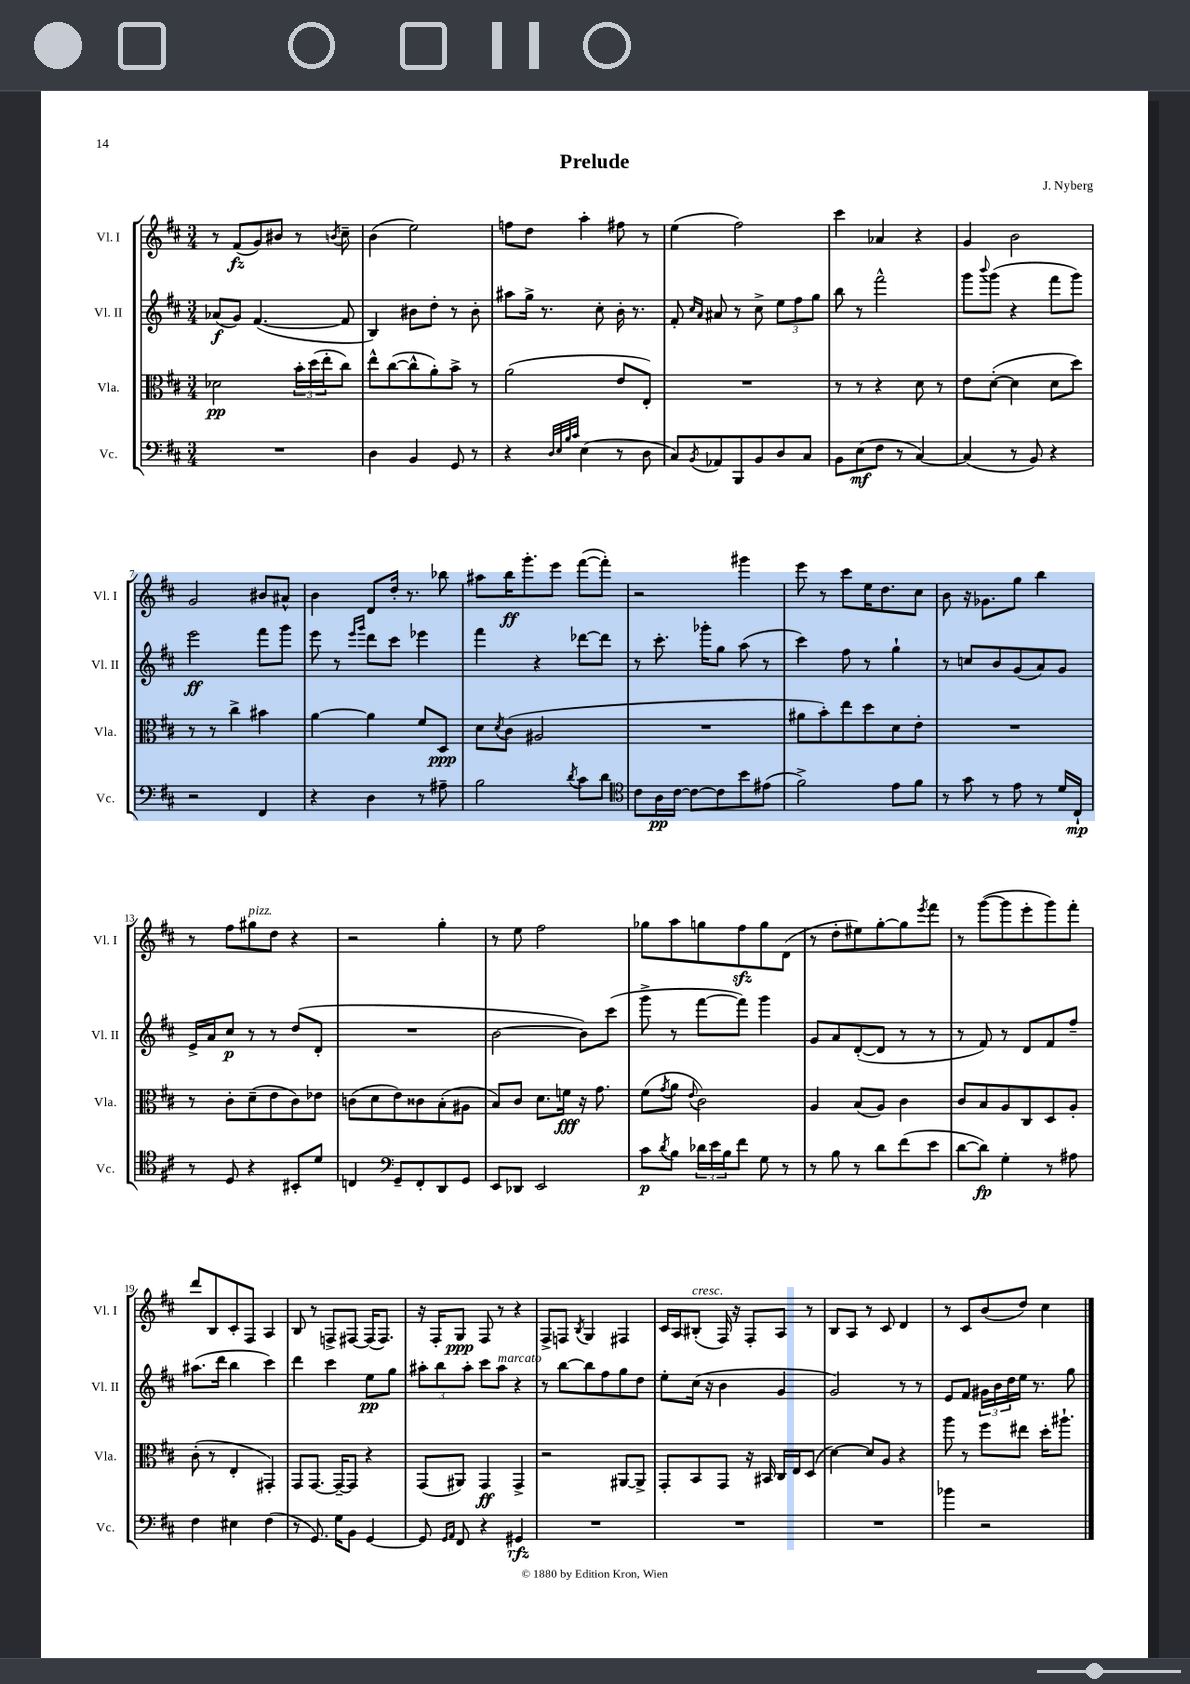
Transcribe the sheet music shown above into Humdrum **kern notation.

**kern	**kern	**kern	**kern
*staff4	*staff3	*staff2	*staff1
*clefF4	*clefC3	*clefG2	*clefG2
*k[f#c#]	*k[f#c#]	*k[f#c#]	*k[f#c#]
*M3/4	*M3/4	*M3/4	*M3/4
2.r	2d-	(8a-	8r
.	.	8g)	(8f#
.	.	([4.f#	8g)
.	.	.	8b#
.	24b'	.	8r
.	(24dd	.	.
.	24ee'	.	.
.	.	.	8qb
.	8cc#)	8f#]	8cc#~
=	=	=	=
4D	8ee^^	4B)	(4b
.	([8cc#	.	.
4BB	8cc#^^]	8b#	2ee)
.	8a')	8dd'	.
8GG	8b^	8r	.
8r	8r	8b#'	.
=	=	=	=
4r	(2a	8aa#	8ff
.	.	16gg^	8dd
.	.	8.r	.
32qqD	.	.	.
32qqE	.	.	.
32qqB	.	.	.
32qqc#	.	.	.
(4E	.	.	4aa'
.	.	8cc#'	.
8r	8e	16b'	8ff#
.	.	8.r	.
8D	8E')	.	8r
=	=	=	=
8C#)	2.r	8f#'	(4ee
.	.	16qqcc#	.
8qBB	.	16qqa	.
8AA-	.	8a#	.
8BBB	.	8r	2ff#)
8BB	.	8cc#^	.
8D	.	12ee	.
.	.	12ff#	.
8C#	.	.	.
.	.	12gg	.
=	=	=	=
8BB	8r	8bb	4ccc#
(8E	8r	8r	.
8F#	4r	2fff#^^	4a-
8r	.	.	.
[4C#)	8d	.	4r
.	8r	.	.
=	=	=	=
(4C#]	8e	8ggg	4g
.	.	8qqbbb	.
.	([8d'	(8ggg	.
8r	4d]	4r	2b
8BB)	.	.	.
4r	8d	8fff#	.
.	8dd)	8ggg)	.
=	=	=	=
2r	8r	2eee	2g
.	8r	.	.
.	4cc#^	.	.
4FF#	4b#	8fff#	8b#
.	.	8ggg	8a#^^
=	=	=	=
4r	[4a	8eee	4b
.	.	8r	.
.	.	16qqeee	.
.	.	16qqggg	.
4D	4a]	8ddd	8d
.	.	8ccc#	16dd'
.	.	.	8.r
8r	8f#	4eee-	.
8A#~	8D	.	8bb-
=	=	=	=
2B	8d	4fff#	8aa#
.	8qd	.	.
.	(8c#	.	16bb
.	.	.	8.ggg'
.	2A#	4r	.
.	.	.	8eee
8qd	.	.	.
8c#	.	[8ddd-	([8fff#
8d	.	8ddd-]	8fff#'])
=	=	=	=
*clefC4	*	*	*
8c#	2.r	8r	2r
16A	.	8.ccc#'	.
[16c#	.	.	.
8c#_	.	.	.
.	.	16ggg-'	.
8c#]	.	8gg	.
8b	.	(8aa	4ggg#
(8e#	.	8r	.
=	=	=	=
2f#^)	8a#	4ccc#)	8eee
.	8b')	.	8r
.	8ee	8ff#	8ccc#
.	8dd	8r	16ee
.	.	.	8.dd
8e	8d	4gg`	.
8f#	8e'	.	8cc#
=	=	=	=
8r	2.r	8r	8b
8g	.	8cc	16r
.	.	.	8.g-
8r	.	8b	.
8e	.	(8g	8gg
8r	.	8a)	4bb
16d	.	8g	.
16C#`	.	.	.
=	=	=	=
8r	8r	16e^	8r
.	.	16a	.
8D	8c#'	8cc#	8ff#
4r	(8d~	8r	8gg#
.	8e	8r	8dd
8BB#'	8c#)	(8dd	4r
8d	8e-	8d'	.
=	=	=	=
4C	(8c	2.r	2r
.	8d	.	.
*clefF4	*	*	*
8GG~	8e)	.	.
8FF#'	8c##	.	.
8DD	(8B'	.	4gg'
8GG	8A#	.	.
=	=	=	=
8EE	8B)	[2b	8r
8DD-	8c#	.	8ee
2EE	8.d	.	2ff#
.	16f	.	.
.	16r	8b])	.
.	8.g	.	.
.	.	(8ccc#	.
=	=	=	=
8c#	(8f#	8ggg^	8gg-
8qd	8qg	.	.
8B	8a	8r	8aa
.	8qqe	.	.
24d-	2c#)	[8fff#	8gg
24e	.	.	.
24B	.	.	.
8f#	.	8fff#])	8ff#
8G	.	4ggg	8gg
8r	.	.	(8d
=	=	=	=
8r	4A	8g	8r
8B	.	8a	8dd'
8r	(8B	([8d'	8ee#)
8d	8A)	8d]	[8gg'
(8f#	4c#	8r	8gg]
.	.	.	8qeee
8e	.	8r	8fff#
=	=	=	=
[8d	8c#	8r	8r
8d])	8B	8f#)	([8ggg
4G'	8A	8r	8ggg]
.	8C#	8d	8eee'
8r	8D	8f#	8ggg)
8A#	8A'	8ff#~	8fff#'
=	=	=	=
4F#	(8c#'	(8.aa#	8ddd
.	8r	.	8B
.	.	16ddd	.
4E#	4E'	4bb	8c#'
.	.	.	8F#
(4F#	4GG#')	4ccc#)	4A
=	=	=	=
8r	8GG	4ddd	8B
8.GG)	[8.GG	.	8r
.	.	4ccc#	8F^
16G	16GG~_	.	.
8BB	8GG]	.	[8F#
[4GG	4r	8ee	(16F#]
.	.	.	8.F#)
.	.	8gg	.
=	=	=	=
8GG]	(8GG	12aa#'	16r
.	.	.	16F#'
.	.	12bb	.
16qqGG	.	.	.
16qqAA	.	.	.
8FF#	8AA#)	.	8G
.	.	12aa#'	.
4r	4GG	8ccc#	8F#
.	.	8aa#	8r
4GG#	4GG^	4r	4r
=	=	=	=
2.r	2r	8r	8F#^
.	.	[8bb	8F
.	.	.	8qB
.	.	8bb]	4G
.	.	8ff#	.
.	[8AA#	8gg	4F#
.	8AA#^]	8dd	.
=	=	=	=
2.r	8GG'	8ee'	16c#
.	.	.	16A
.	8BB	(16cc#	(8B#'
.	.	16r	.
.	8GG	4b	16F#)
.	.	.	16r
.	16r	.	8F#'
.	16BB#	.	.
.	16C#	4g	8A
.	16E	.	.
.	(8D	.	8r
=	=	=	=
2.r	[4d)	2g)	8B
.	.	.	8A
.	8d]	.	8r
.	8A	.	8c#
.	4r	8r	4d
.	.	8r	.
=	=	=	=
4b-	8aa	8e	8r
.	8r	8f#	8c#
2r	8ff#	24g#	(8b
.	.	24b	.
.	.	24dd	.
.	8ee#	16ee	8dd)
.	.	8.r	.
.	16dd'	.	4cc#
.	8.aa#`	.	.
.	.	8gg	.
==	==	==	==
*-	*-	*-	*-
